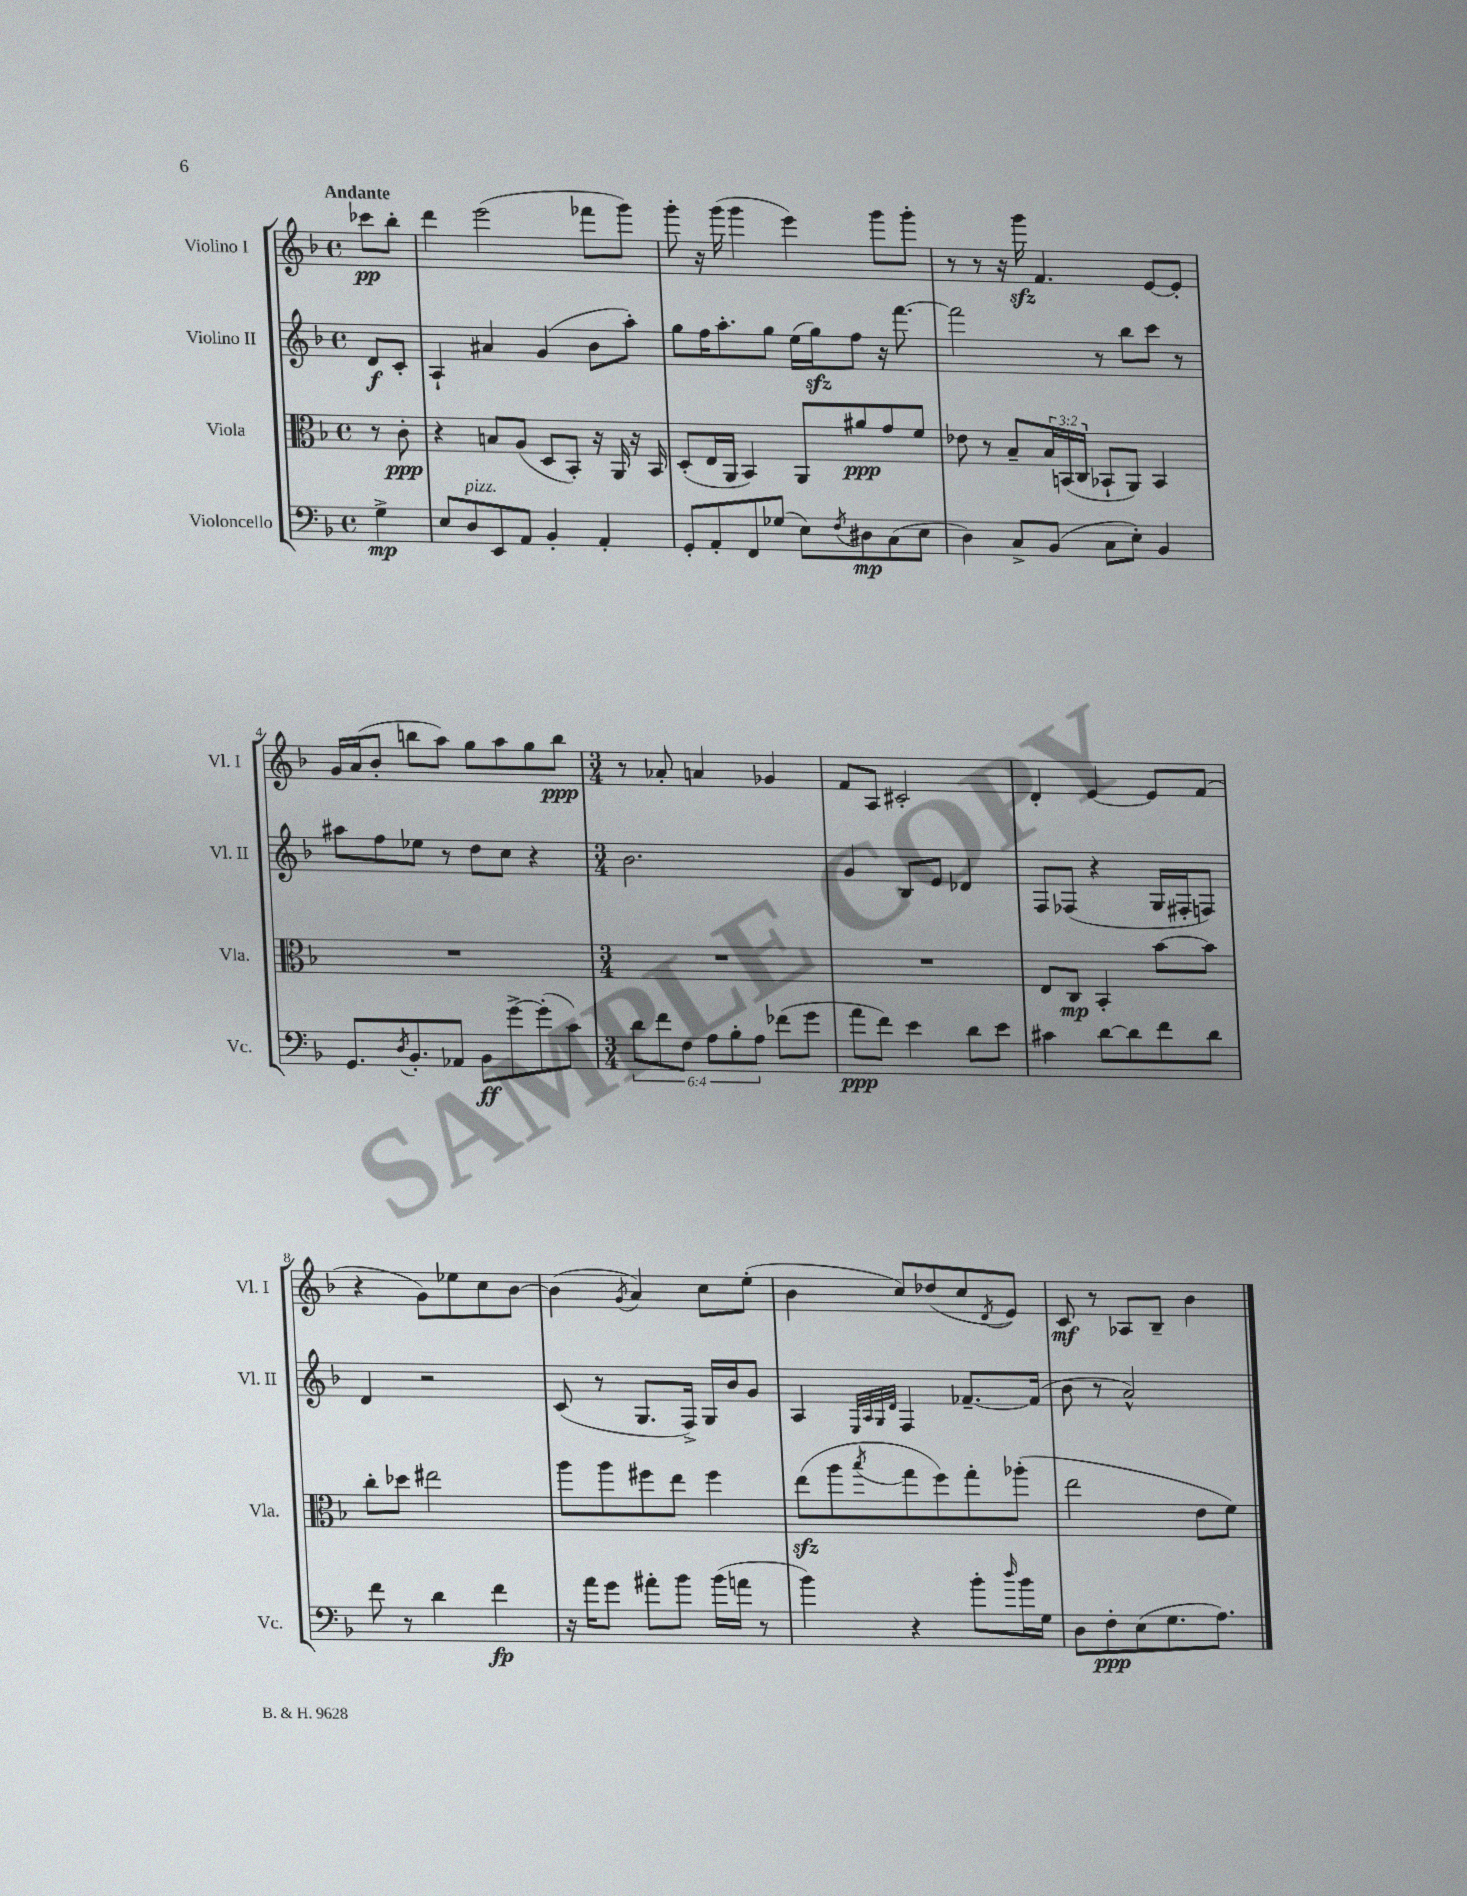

**kern	**dynam	**kern	**dynam	**kern	**dynam	**kern	**dynam
*part4	*part4	*part3	*part3	*part2	*part2	*part1	*part1
*staff4	*staff4	*staff3	*staff3	*staff2	*staff2	*staff1	*staff1
*I"Violoncello	*	*I"Viola	*	*I"Violino II	*	*I"Violino I	*
*I'Vc.	*	*I'Vla.	*	*I'Vl. II	*	*I'Vl. I	*
*clefF4	*	*clefC3	*	*clefG2	*	*clefG2	*
*k[b-]	*	*k[b-]	*	*k[b-]	*	*k[b-]	*
*M4/4	*	*M4/4	*	*M4/4	*	*M4/4	*
*met(c)	*	*met(c)	*	*met(c)	*	*met(c)	*
=	=	=	=	=	=	=	=
!	!	!	!	!	!	!LO:TX:a:B:t=Andante	!
4G^\	mp	8r	.	8d/L	f	8ccc-X\L	pp
.	.	8c'\	ppp	8c'/J	.	8bb-'\J	.
=1	=1	=1	=1	=1	=1	=1	=1
8E/L	.	4r	.	4A`/	.	4ddd\	.
!LO:TX:a:i:t=pizz.	!	!	!	!	!	!	!
8D/	.	.	.	.	.	.	.
8EE/	.	8Bn/L	.	4a#X/	.	(2eee\	.
8AA/J	.	(8A/J	.	.	.	.	.
4BB-'/	.	8D/L	.	(4g/	.	.	.
.	.	8BB-'/J)	.	.	.	.	.
4AA'/	.	16r	.	8b-\L	.	8fff-X\L	.
.	.	16AA/	.	.	.	.	.
.	.	16r	.	8aa'\J)	.	8ggg\J)	.
.	.	16BB-/	.	.	.	.	.
=2	=2	=2	=2	=2	=2	=2	=2
8GG'/L	.	(8D'/L	.	8gg\L	.	8ggg'\	.
8AA'/	.	16E/L	.	16ff\K	.	16r	.
.	.	16AA/JJ	.	8.aa'\	.	(16ggg\	.
8FF/	.	4BB-/)	.	.	.	4ggg\	.
(8G-X/J	.	.	.	8gg\J	.	.	.
8E\L)	.	8AA/L	.	(16ee\LL	.	4eee\)	.
.	.	.	.	16ggzz\J)	.	.	.
8qF/	.	.	.	.	.	.	.
8D#X\	mp	8a#X/	ppp	8ff\J	.	.	.
(8C\	.	8g/	.	16r	.	8ggg\L	.
.	.	.	.	[8.fff\	.	.	.
8E\J	.	8f/J	.	.	.	8ggg'\J	.
=3	=3	=3	=3	=3	=3	=3	=3
4D\)	.	8e-X\	.	2fff\]	.	8r	.
.	.	8r	.	.	.	8r	.
8C^/L	.	8B-~/L	.	.	.	16r	.
.	.	.	.	.	.	16gggzz\	.
(8BB-/J	.	24B-/L	.	.	.	4.f/	.
.	.	(24BBn/	.	.	.	.	.
.	.	24C/JJ	.	.	.	.	.
8C\L	.	8BB-X`/L	.	8r	.	.	.
8E'\J)	.	8AA/J)	.	8bb-\L	.	.	.
4BB-/	.	4BB-/	.	8ccc\J	.	[8e/L	.
.	.	.	.	8r	.	8e'/J]	.
!!LO:LB:g=z
=4	=4	=4	=4	=4	=4	=4	=4
8.GG/L	.	1r	.	8aa#X\L	.	16g/LL	.
.	.	.	.	.	.	(16a/J	.
.	.	.	.	8ff\	.	8b-'/J	.
8qD/	.	.	.	.	.	.	.
8.BB-'/	.	.	.	.	.	.	.
.	.	.	.	8ee-X\J	.	8bbn\L	.
8AA-X/J	.	.	.	8r	.	8aa\J)	.
8BB-\L	ff	.	.	8dd\L	.	8gg\L	.
[8g^\	.	.	.	8cc\J	.	8aa\	.
(8g'\]	.	.	.	4r	.	8gg\	.
8c\J)	.	.	.	.	.	8bb\J	ppp
=5	=5	=5	=5	=5	=5	=5	=5
*M3/4	*	*M3/4	*	*M3/4	*	*M3/4	*
12d\L	.	2.r	.	2.b-\	.	8r	.
12f\	.	.	.	.	.	.	.
.	.	.	.	.	.	8a-X'/	.
12F\J	.	.	.	.	.	.	.
12A\L	.	.	.	.	.	4an/	.
12B-'\	.	.	.	.	.	.	.
12A\J	.	.	.	.	.	.	.
(8f-X\L	.	.	.	.	.	4g-X/	.
8g\J	.	.	.	.	.	.	.
=6	=6	=6	=6	=6	=6	=6	=6
8a\L	ppp	2.r	.	4g/	.	8f/L	.
8f\J)	.	.	.	.	.	8A/J	.
4e\	.	.	.	8B-/L	.	2c#X'/	.
.	.	.	.	8e/J	.	.	.
8d\L	.	.	.	4d-X/	.	.	.
8e\J	.	.	.	.	.	.	.
=7	=7	=7	=7	=7	=7	=7	=7
4c#X\	.	8E/L	.	8F/L	.	4d'/	.
.	.	8C/J	mp	(8F-X/J	.	.	.
[8d\L	.	4BB-'/	.	4r	.	[4e/	.
8d\]	.	.	.	.	.	.	.
8f\	.	[8b-\L	.	16G/LL	.	8e/L]	.
.	.	.	.	16F#X'/J	.	.	.
8d\J	.	8b-\J]	.	8Fn/J)	.	(8f/J	.
!!LO:LB:g=z
=8	=8	=8	=8	=8	=8	=8	=8
8f\	.	8cc'\L	.	4d/	.	4r	.
8r	.	8dd-X\J	.	.	.	.	.
4d\	.	2ee#X\	.	2r	.	8g\L)	.
.	.	.	.	.	.	8ee-X\	.
4f\	fp	.	.	.	.	8cc\	.
.	.	.	.	.	.	[8b-\J	.
=9	=9	=9	=9	=9	=9	=9	=9
16r	.	8aa\L	.	(8c/	.	(4b-\]	.
16a\KL	.	.	.	.	.	.	.
8g\J	.	8aa\	.	8r	.	.	.
.	.	.	.	.	.	8qg/	.
8a#X'\L	.	8ff#X\	.	8.G/L	.	4a/)	.
8b-\J	.	8ee\J	.	.	.	.	.
.	.	.	.	16F^/Jk)	.	.	.
(16b-\LL	.	4ff#\	.	16G/LL	.	8cc\L	.
16an\JJ	.	.	.	16b-/J	.	.	.
8r	.	.	.	8g/J	.	(8ee'\J	.
=10	=10	=10	=10	=10	=10	=10	=10
4b-\)	.	(8eezz\L	.	4A/	.	4b-\	.
.	.	8aa\	.	.	.	.	.
.	.	.	.	32qqE/LLL	.	.	.
.	.	.	.	32qqA/	.	.	.
.	.	.	.	32qqG/	.	.	.
.	.	8qbb-/	.	32qqd/JJJ	.	.	.
4r	.	8gg\	.	4F/	.	8cc/L)	.
.	.	8ff\)	.	.	.	(8dd-X/	.
8b-'\L	.	8gg'\	.	[8.f-X~/L	.	8cc/	.
16qqdd/	.	.	.	.	.	8qd/	.
16b-\L	.	(8aa-X'\J	.	.	.	8e/J)	.
16G\JJ	.	.	.	(16f-/Jk]	.	.	.
=11	=11	=11	=11	=11	=11	=11	=11
8D\L	.	2ee\	.	8b-\	.	8c/	mf
8F'\	ppp	.	.	8r	.	8r	.
(8E\	.	.	.	2a^^/)	.	8A-X/L	.
8.G\	.	.	.	.	.	8B-~/J	.
.	.	8e\L	.	.	.	4b-\	.
8.A\J)	.	.	.	.	.	.	.
.	.	8f\J)	.	.	.	.	.
==	==	==	==	==	==	==	==
*-	*-	*-	*-	*-	*-	*-	*-
